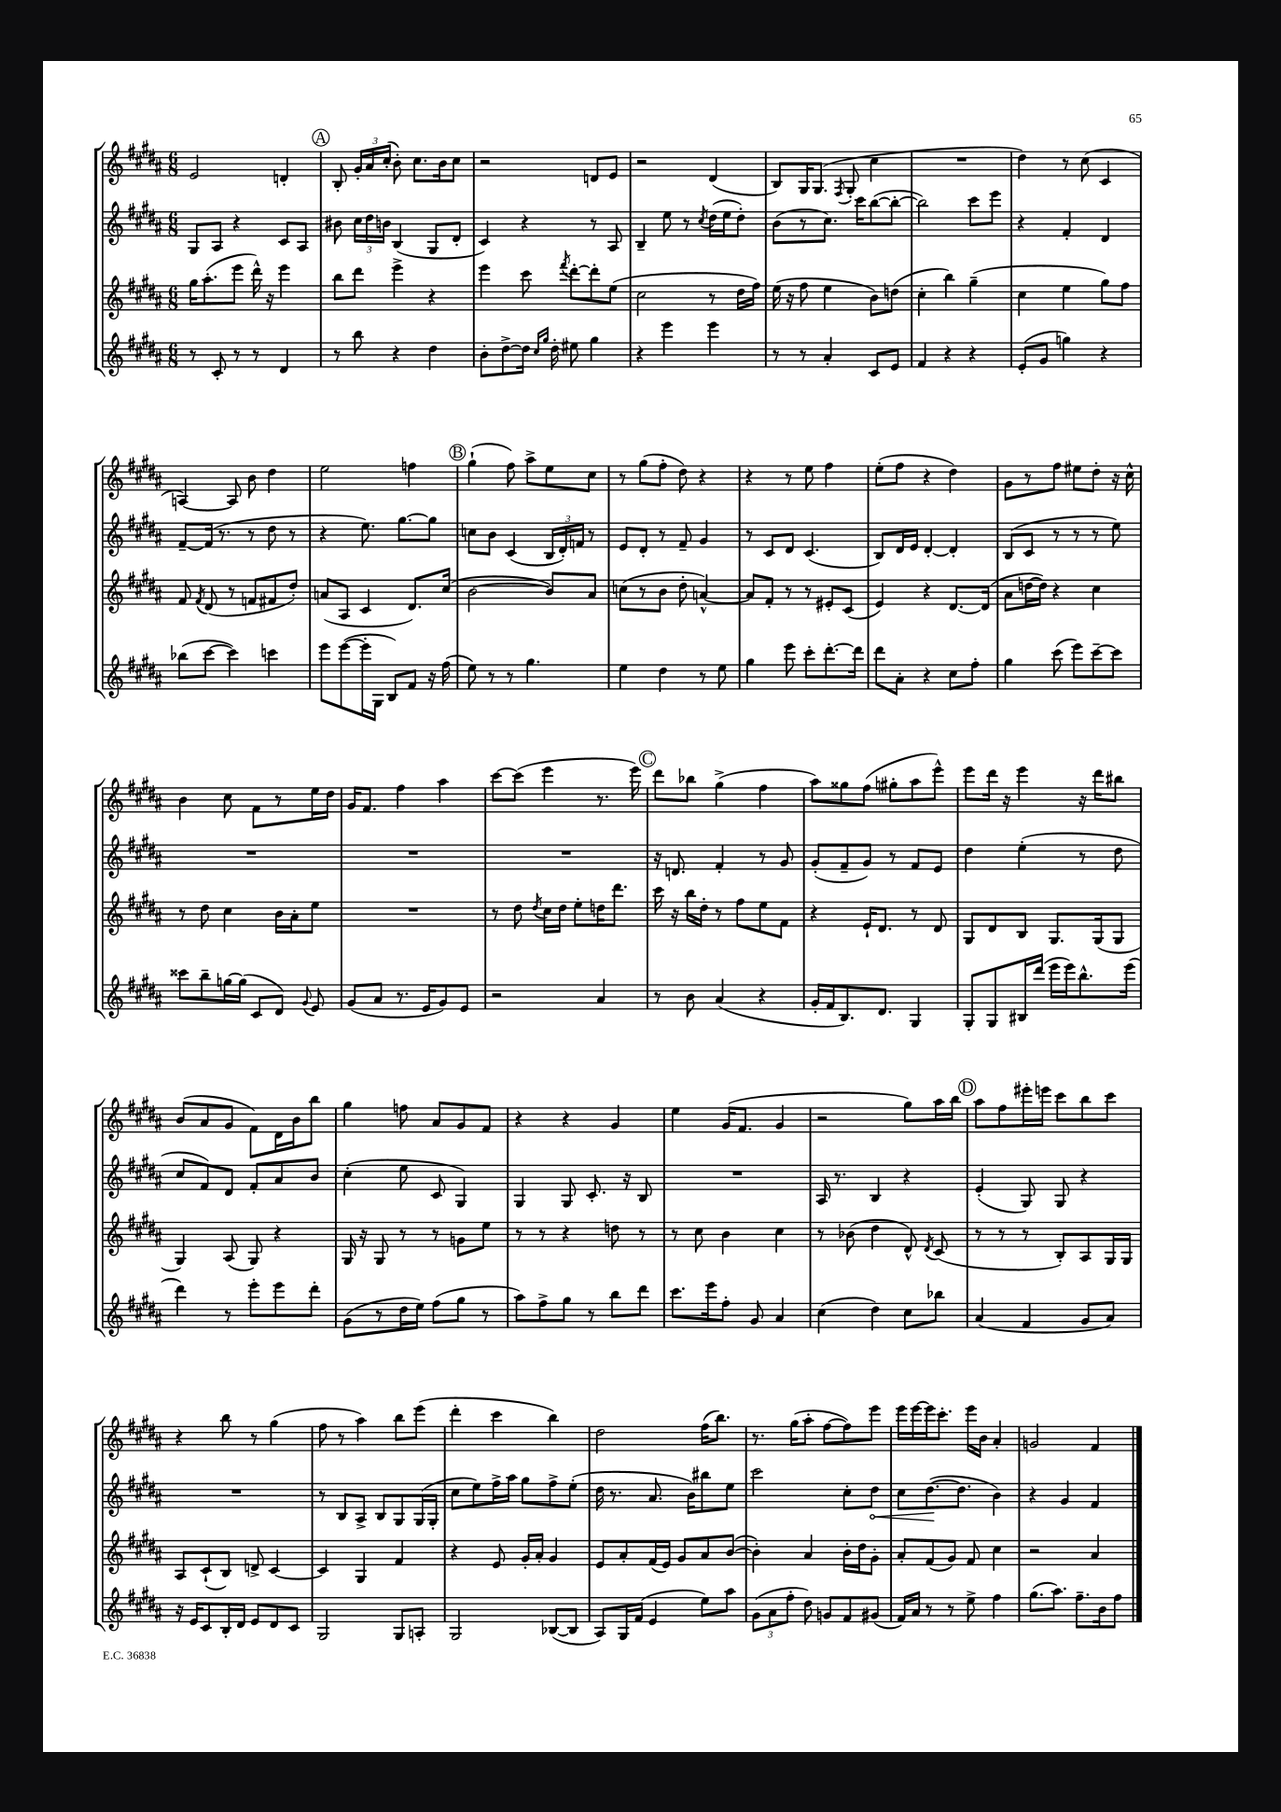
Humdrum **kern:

**kern	**kern	**kern	**kern
*staff4	*staff3	*staff2	*staff1
*clefG2	*clefG2	*clefG2	*clefG2
*k[f#c#g#d#a#]	*k[f#c#g#d#a#]	*k[f#c#g#d#a#]	*k[f#c#g#d#a#]
*M6/8	*M6/8	*M6/8	*M6/8
8r	16gg#	8G#	2e
.	(8.aa#'	.	.
8c#'	.	8A#	.
8r	8eee	4r	.
8r	16ddd#^^)	.	.
.	16r	.	.
4d#	4eee	8c#	4d'
.	.	8A#	.
=	=	=	=
8r	8bb	8b#	8B'
8bb	8ddd#	24cc#	24g#'
.	.	24dd#	24a#
.	.	24b	(24cc#'
4r	4eee^	(4B	8b')
.	.	.	8.cc#
4dd#	4r	8G#	.
.	.	.	16b
.	.	8d#'	8cc#
=	=	=	=
8b'	4eee	4c#)	2r
[8dd#^	.	.	.
16dd#]	8ccc#	4r	.
16qqcc#	.	.	.
16qqgg#	.	.	.
16dd#'	.	.	.
.	8qfff#	.	.
8ee#	[8ddd#'	.	.
4gg#	8ddd#']	8r	8d
.	(8ee	8A#	8e
=	=	=	=
4r	2cc#	4B~	2r
4eee	.	8ee	.
.	.	8r	.
.	.	8qcc#	.
4eee	8r	(16dd#	(4d#
.	.	16ee	.
.	16dd#	8dd#')	.
.	16ff#)	.	.
=	=	=	=
8r	(16ee	(8b	8B)
.	16r	.	.
8r	8ff#	8r	16G#
.	.	.	(8.G#
4a#'	4ee	8.cc#)	.
.	.	.	8qF#
.	.	.	8G#'
.	.	16ccc#	.
8c#	8b)	([8bb	4cc#
8e	(8dd	8bb'_	.
=	=	=	=
4f#	4cc#'	2bb])	2.r
4r	4bb)	.	.
4r	(4gg#~	8ccc#	.
.	.	8eee	.
=	=	=	=
(8e'	4cc#	4r	4dd#)
8g#	.	.	.
4gg)	4ee	4f#'	8r
.	.	.	(8cc#
4r	8gg#)	4d#	4c#
.	8ff#	.	.
=	=	=	=
(8bb-	8f#	[8f#~	[4A)
.	8qf#	.	.
[8ccc#	(8d#	(16f#]	.
.	.	8.r	.
4ccc#])	8r	.	8A]
.	8f	8r	8b
4ccc	8f#	8dd#	4dd#
.	8dd#')	8r	.
=	=	=	=
8eee	(8a	4r	2ee
([8eee	8A#	.	.
16eee']	4c#	8.ee)	.
16G#	.	.	.
8B)	.	.	.
.	.	[8.gg#	.
8f#	8.d#)	.	4ff
16r	.	8gg#]	.
(16ff#	(16cc#	.	.
=	=	=	=
8ee)	[2b	8cc	(4gg#`
8r	.	8b	.
8r	.	(4c#	8ff#)
4.gg#	.	.	8aa#^
.	8b])	24B	8ee
.	.	24d#')	.
.	.	24f	.
.	8a#	8r	8cc#
=	=	=	=
4ee	(8cc	8e	8r
.	8r	8d#'	(8gg#
4dd#	8b	8r	8ff#'
.	8dd#'	8f#~	8dd#)
8r	[4a^^)	4g#	4r
8ee	.	.	.
=	=	=	=
4gg#	8a]	8r	4r
.	8f#'	8c#	.
8eee	8r	8d#	8r
8ccc#'	8r	(4.c#	8ee
[8.ddd#'	8e#'	.	4ff#
.	(8c#	.	.
16ddd#]	.	.	.
=	=	=	=
8ddd#	4e)	8B)	(8ee'
8a#'	.	16d#	8ff#
.	.	16e	.
4r	4r	[4d#'	4r
8cc#	[8.d#	4d#']	4dd#)
8ff#'	.	.	.
.	(16d#]	.	.
=	=	=	=
4gg#	8a#	(8B	8g#
.	[16dd	8c#	8r
.	16dd])	.	.
(8ccc#	4r	8r	8ff#
8eee)	.	8r	8ee#
[8ccc#~	4cc#	8r	8dd#'
8ccc#]	.	8ee)	16r
.	.	.	16cc#^^
=	=	=	=
8ccc##	8r	2.r	4b
8bb~	8dd#	.	.
[16gg	4cc#	.	8cc#
(16gg]	.	.	.
8c#	.	.	8f#
8d#)	16b	.	8r
.	16a#'	.	.
8qqg#	.	.	.
8e	8ee	.	16ee
.	.	.	16dd#
=	=	=	=
(8g#	2.r	2.r	16g#
.	.	.	8.f#
8a#	.	.	.
8.r	.	.	4ff#
16e	.	.	.
8g#)	.	.	4aa#
8e	.	.	.
=	=	=	=
2r	8r	2.r	[8ccc#
.	8dd#	.	(8ccc#]
.	8qdd#	.	.
.	16cc#	.	4eee
.	16dd#	.	.
.	8ee'	.	.
4a#	16dd	.	8.r
.	8.ddd#	.	.
.	.	.	16eee)
=	=	=	=
8r	16ccc#	16r	8ddd#
.	16r	8.d	.
8b	16bb	.	8bb-
.	16dd#'	.	.
(4a#	8r	4f#'	(4gg#^
.	8ff#	.	.
4r	8ee	8r	4ff#
.	8f#	8g#	.
=	=	=	=
16g#'	4r	(8g#'	8aa#)
16f#	.	.	.
8.B)	.	8f#~	8gg##
.	16e`	8g#)	(8ff#
8.d#	8.d#	.	.
.	.	8r	8gg#'
4G#	8r	8f#	8aa#
.	8d#	8e	8eee^^)
=	=	=	=
8G#'	8G#	4dd#	8eee
8G#	8d#	.	16ddd#
.	.	.	16r
16B#	8B	(4ee'	4eee
(16ddd#	.	.	.
16eee	8.G#	.	.
16eee)	.	.	.
8.bb^^	.	8r	16r
.	(16G#	.	16ddd#
.	8G#	8dd#	8bb#
(16eee	.	.	.
=	=	=	=
4ddd#)	4G#)	8cc#	(8b
.	.	8f#)	8a#
8r	(8A#	8d#	8g#
8eee'	8G#)	8f#'	8f#)
8eee	4r	8a#	16d#
.	.	.	16b
8ddd#'	.	8b	8bb
=	=	=	=
(8g#	16G#	(4cc#'	4gg#
.	16r	.	.
8r	8G#	.	.
16dd#	8r	8ee	8ff
16ee)	.	.	.
(8ff#	8r	8c#	8a#
8gg#	8g	4G#)	8g#
8r	8ee	.	8f#
=	=	=	=
8aa#)	8r	4G#	4r
8ff#^	8r	.	.
8gg#	4r	8G#	4r
8r	.	8.c#'	.
8bb	8dd	.	4g#
.	.	16r	.
8ddd#	8r	8B	.
=	=	=	=
8.ccc#	8r	2.r	4ee
.	8cc#	.	.
16eee	.	.	.
8ff#'	4b	.	(16g#
.	.	.	8.f#
8g#	.	.	.
4a#	4cc#	.	4g#
=	=	=	=
(4cc#	8r	16A#	2r
.	.	8.r	.
.	(8b-	.	.
4dd#)	4dd#	4B	.
8cc#	8d#^^)	4r	8gg#)
.	8qd#	.	.
8bb-	(8c#	.	16aa#
.	.	.	16bb
=	=	=	=
(4a#	8r	(4e'	8aa#
.	8r	.	8ff#
4f#	8r	8G#)	16eee#'
.	.	.	16eee
.	8B')	8G#	8ccc#
8g#	8A#	4r	8bb
8a#)	16G#	.	8ccc#
.	16G#	.	.
=	=	=	=
16r	8A#	2.r	4r
16e	.	.	.
8c#	(8c#`	.	.
16B'	8B)	.	8bb
16d#	.	.	.
8e	8d^	.	8r
8d#	[4c#	.	(4gg#
8c#	.	.	.
=	=	=	=
2G#	4c#]	8r	8ff#
.	.	8B	8r
.	4G#	8A#^	4aa#)
.	.	8B	.
8G#	4f#	8G#	8bb
8A'	.	(16G#	(8eee
.	.	16G#'	.
=	=	=	=
2G#	4r	8cc#	4ddd#'
.	.	8ee)	.
.	8e	16ff#^	4ccc#
.	.	16aa#	.
.	16g#'	8gg#	.
.	16a#'	.	.
([8B-	4g#	8ff#^	4bb)
8B-]	.	(8ee'	.
=	=	=	=
8A#)	8e	16dd#	2dd#
.	.	8.r	.
16G#	8a#'	.	.
(16f#	.	.	.
4e	(16f#	8.a#	.
.	16e)	.	.
.	8g#	.	.
.	.	16b)	.
8ee)	8a#	8bb#	(16ff#
.	.	.	8.bb)
8aa#	([8b	8ee	.
=	=	=	=
(12g#	4b'])	2ccc#	8.r
12a#	.	.	.
12ff#'	.	.	.
.	.	.	(16gg#
8dd#)	4a#	.	8aa#'
8g	.	.	[8ff#
8f#	16b'	8cc#'	8ff#])
.	16dd#	.	.
(8g#	8g#'	8dd#	8eee
=	=	=	=
16f#)	8a#'	8cc#	16eee
16a#	.	.	[16eee
8r	(8f#	([8.dd#	16eee]
.	.	.	8.ccc#'
8r	8g#)	.	.
.	.	8.dd#]	.
8ee^	8f#	.	16eee
.	.	.	16b
4ff#	4cc#	4b)	4a#'
=	=	=	=
(8.gg#	2r	4r	2g
8.aa#)	.	.	.
.	.	4g#	.
8.ff#~	.	.	.
.	4a#	4f#	4f#
16b	.	.	.
8ff#	.	.	.
==	==	==	==
*-	*-	*-	*-
